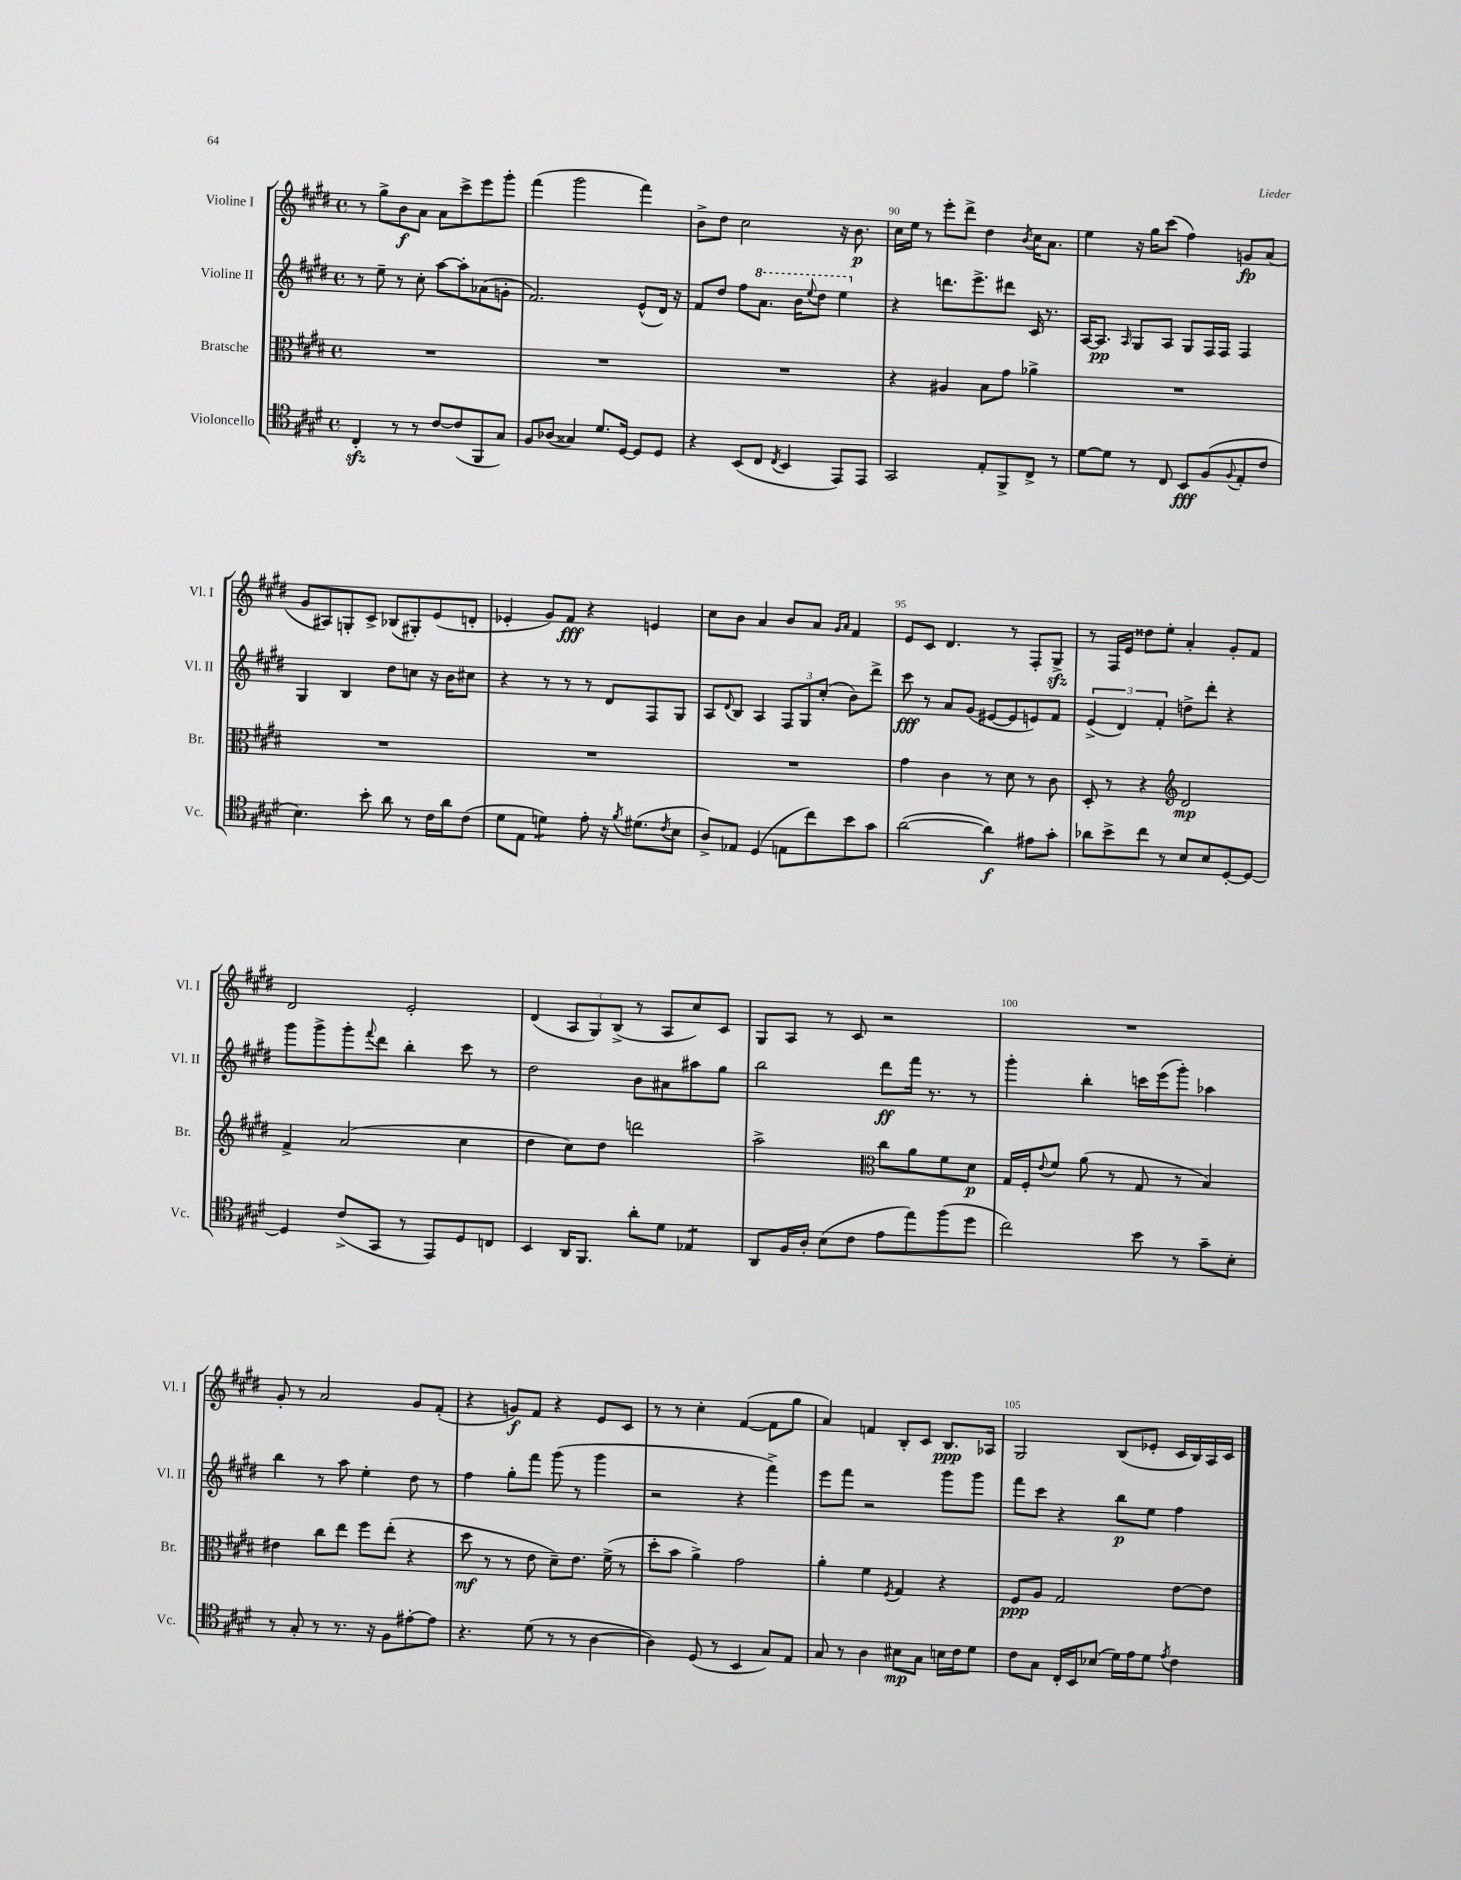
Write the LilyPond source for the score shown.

<<
\new StaffGroup <<
\new Staff = "s0" \with { instrumentName = "Violine I" shortInstrumentName = "Vl. I" } {
    \clef treble \key e \major \defaultTimeSignature \time 4/4
    r8 gis''8-> b'8\f a'8 a'8 cis'''8-> e'''8 gis'''8-. |
    fis'''4( gis'''2 fis'''4) |
    b'8-> dis''8 cis''2 r16 b'8.\p |
    cis''16 e''16 r8 e'''8-. dis'''8-> dis''4 \acciaccatura { b'8 } cis''16 a'8. |
    e''4 r16 gis''16 cis'''8( fis''4) g'8\fp a'8( |
    gis'8 ais8) g8-. cis'8-> bes8( gis8-.) e'8( d'8-. |
    ees'4-. gis'8) fis'8\fff r4 e'4 |
    cis''8 b'8 a'4 b'8 a'8 \grace { gis'16 a'16 } fis'4 |
    e'8 cis'8 dis'4. r8 fis8-. gis8->\sfz |
    r8 fis16 e'16 disis''8 e''8-. a'4-. gis'8-. fis'8 |
    dis'2 e'2-. |
    dis'4( \tuplet 3/2 { a8 gis8) b8->( } r8 a8 cis''8) cis'8 |
    gis8 a8 r8 cis'8 r2 |
    R1 |
    gis'8-. r8 a'2 gis'8 fis'8-.( |
    r4 g'8\f) fis'8 r4 e'8 cis'8 |
    r8 r8 cis''4-. fis'4~( fis'8 gis''8 |
    a'4) f'4 b8-. cis'8 b8.\ppp aes16 |
    gis2 b8( ees'8-. cis'16 b16) a16 cis'16 \bar "|." |
}
\new Staff = "s1" \with { instrumentName = "Violine II" shortInstrumentName = "Vl. II" } {
    \clef treble \key e \major \defaultTimeSignature \time 4/4
    r8 e''8-- r8 cis''8-. a''8~ a''8-. aes'8( g'8-. |
    fis'2.) e'8-^( dis'16) r16 |
    fis'8 dis''8 fis''8 \ottava #1 a''8. b''16 \appoggiatura { e'''8 } dis'''8 e'''4 \ottava #0 |
    r4 d'''8. e'''8.-> dis'''8 cis'16 r8. |
    a16~ a8.\pp \grace { a16 } gis8 a8 gis8 fis16 fis16 fis4 |
    gis4 b4 dis''8 c''8 r16 b'16 cis''8 |
    r4 r8 r8 r8 dis'8 fis8 gis8 |
    a8 \appoggiatura { dis'8 } b8 a4 \tuplet 3/2 { fis8 gis8 cis''8-.( } b'8) dis'''8-> |
    cis'''8\fff r8 a'8 gis'8( eis'8~ eis'8 e'8) fis'8 |
    \tuplet 3/2 { e'4->( dis'4) fis'4-. } d''8-> dis'''8-. r4 |
    gis'''8 gis'''8-> gis'''8-. \appoggiatura { fis'''8 } dis'''8 b''4-. cis'''8 r8 |
    dis''2 b'8 ais'8 ais''8 gis''8 |
    b''2 dis'''8\ff fis'''16 r8. r8 |
    gis'''4-. b''4-. c'''16 e'''16( gis'''8-.) aes''4 |
    b''4 r8 a''8 e''4-. dis''8 r8 |
    fis''4 gis''8-. fis'''8 gis'''8( r8 gis'''4 |
    r2 r4 fis'''4->) |
    e'''8 fis'''8 r2 gis'''8 gis'''8 |
    fis'''8 cis'''8 r4 b''8\p e''8 fis''4 \bar "|." |
}
\new Staff = "s2" \with { instrumentName = "Bratsche" shortInstrumentName = "Br." } {
    \clef alto \key e \major \defaultTimeSignature \time 4/4
    R1 |
    R1 |
    R1 |
    r4 ais4 b8 gis'8 aes'4-> |
    R1 |
    R1 |
    R1 |
    R1 |
    gis'4 cis'4 r8 dis'8 r8 cis'8 |
    dis8-. r8 r4 \clef treble dis'2\mp |
    fis'4-> a'2( cis''4 |
    dis''4 cis''8) dis''8 d'''2 |
    a''2-> \clef alto cis''8 a'8 fis'8 dis'8\p |
    gis16 fis16-. \appoggiatura { e'8 } fis'8 a'8( r8 gis8 r8 b4) |
    eis'4 cis''8 e''8 fis''8 e''8-.( r4 |
    dis''8\mf r8 r8 e'8 dis'8--) e'8. fis'16->( r8 |
    dis''8-. b'8 a'4->) gis'2 |
    a'4-. fis'4 \acciaccatura { fis8 } gis4 r4 |
    fis8\ppp a8 gis2 e'8~ e'8 \bar "|." |
}
\new Staff = "s3" \with { instrumentName = "Violoncello" shortInstrumentName = "Vc." } {
    \clef tenor \key e \major \defaultTimeSignature \time 4/4
    cis4-.\sfz r8 r8 cis'8~ cis'8( fis,8 gis8) |
    fis8 aes8( gisis4) dis'8. dis16~ dis8 dis8 |
    r4 b,8( cis8 \acciaccatura { cis8 } b,4 e,8) e,8 |
    gis,2 e8-. fis,8-> cis8-> r8 |
    dis'8~ dis'8 r8 cis8 b,8\fff fis8( \appoggiatura { fis8 } e8-. cis'8 |
    b4.) b'8-. a'8 r8 cis'16 a'16 cis'8( |
    dis'8 e8 d'4:8) e'8-. r16 \acciaccatura { fis'8 } dis'8.( \acciaccatura { cis'8 } b8 |
    a8->) ees8 dis4( e8 cis''8) b'8 gis'8 |
    a'2~( a'4\f) eis'8 gis'8-. |
    aes'8 b'8-> cis''8 r8 b8 b8 dis8~-. dis8~ |
    dis4 cis'8->( gis,8 r8 e,8) dis8 c8 |
    b,4 a,16 fis,8. a'8-. dis'8 ees4:8 |
    a,8 fis16 a16-. b8( cis'8 e'8 e''8) fis''8( dis''8 |
    cis''2) b'8 r8 gis'8-- b8-. |
    r8 gis8-. r8 r8. r16 fis8 eis'8~-. eis'8 |
    r4. dis'8( r8 r8 a4~ |
    a4) dis8( r8 b,4 gis8) e8 |
    gis8 r8 a4 bis8\mp gis8 b16 cis'16 dis'8 |
    cis'8 gis8 cis16-. b,16 bes8( dis'16) e'16 dis'8 \acciaccatura { e'8 } cis'4 \bar "|." |
}
>>
>>
\layout { \context { \Score currentBarNumber = #87 \override BarNumber.break-visibility = ##(#f #t #t) barNumberVisibility = #(every-nth-bar-number-visible 5) } }
